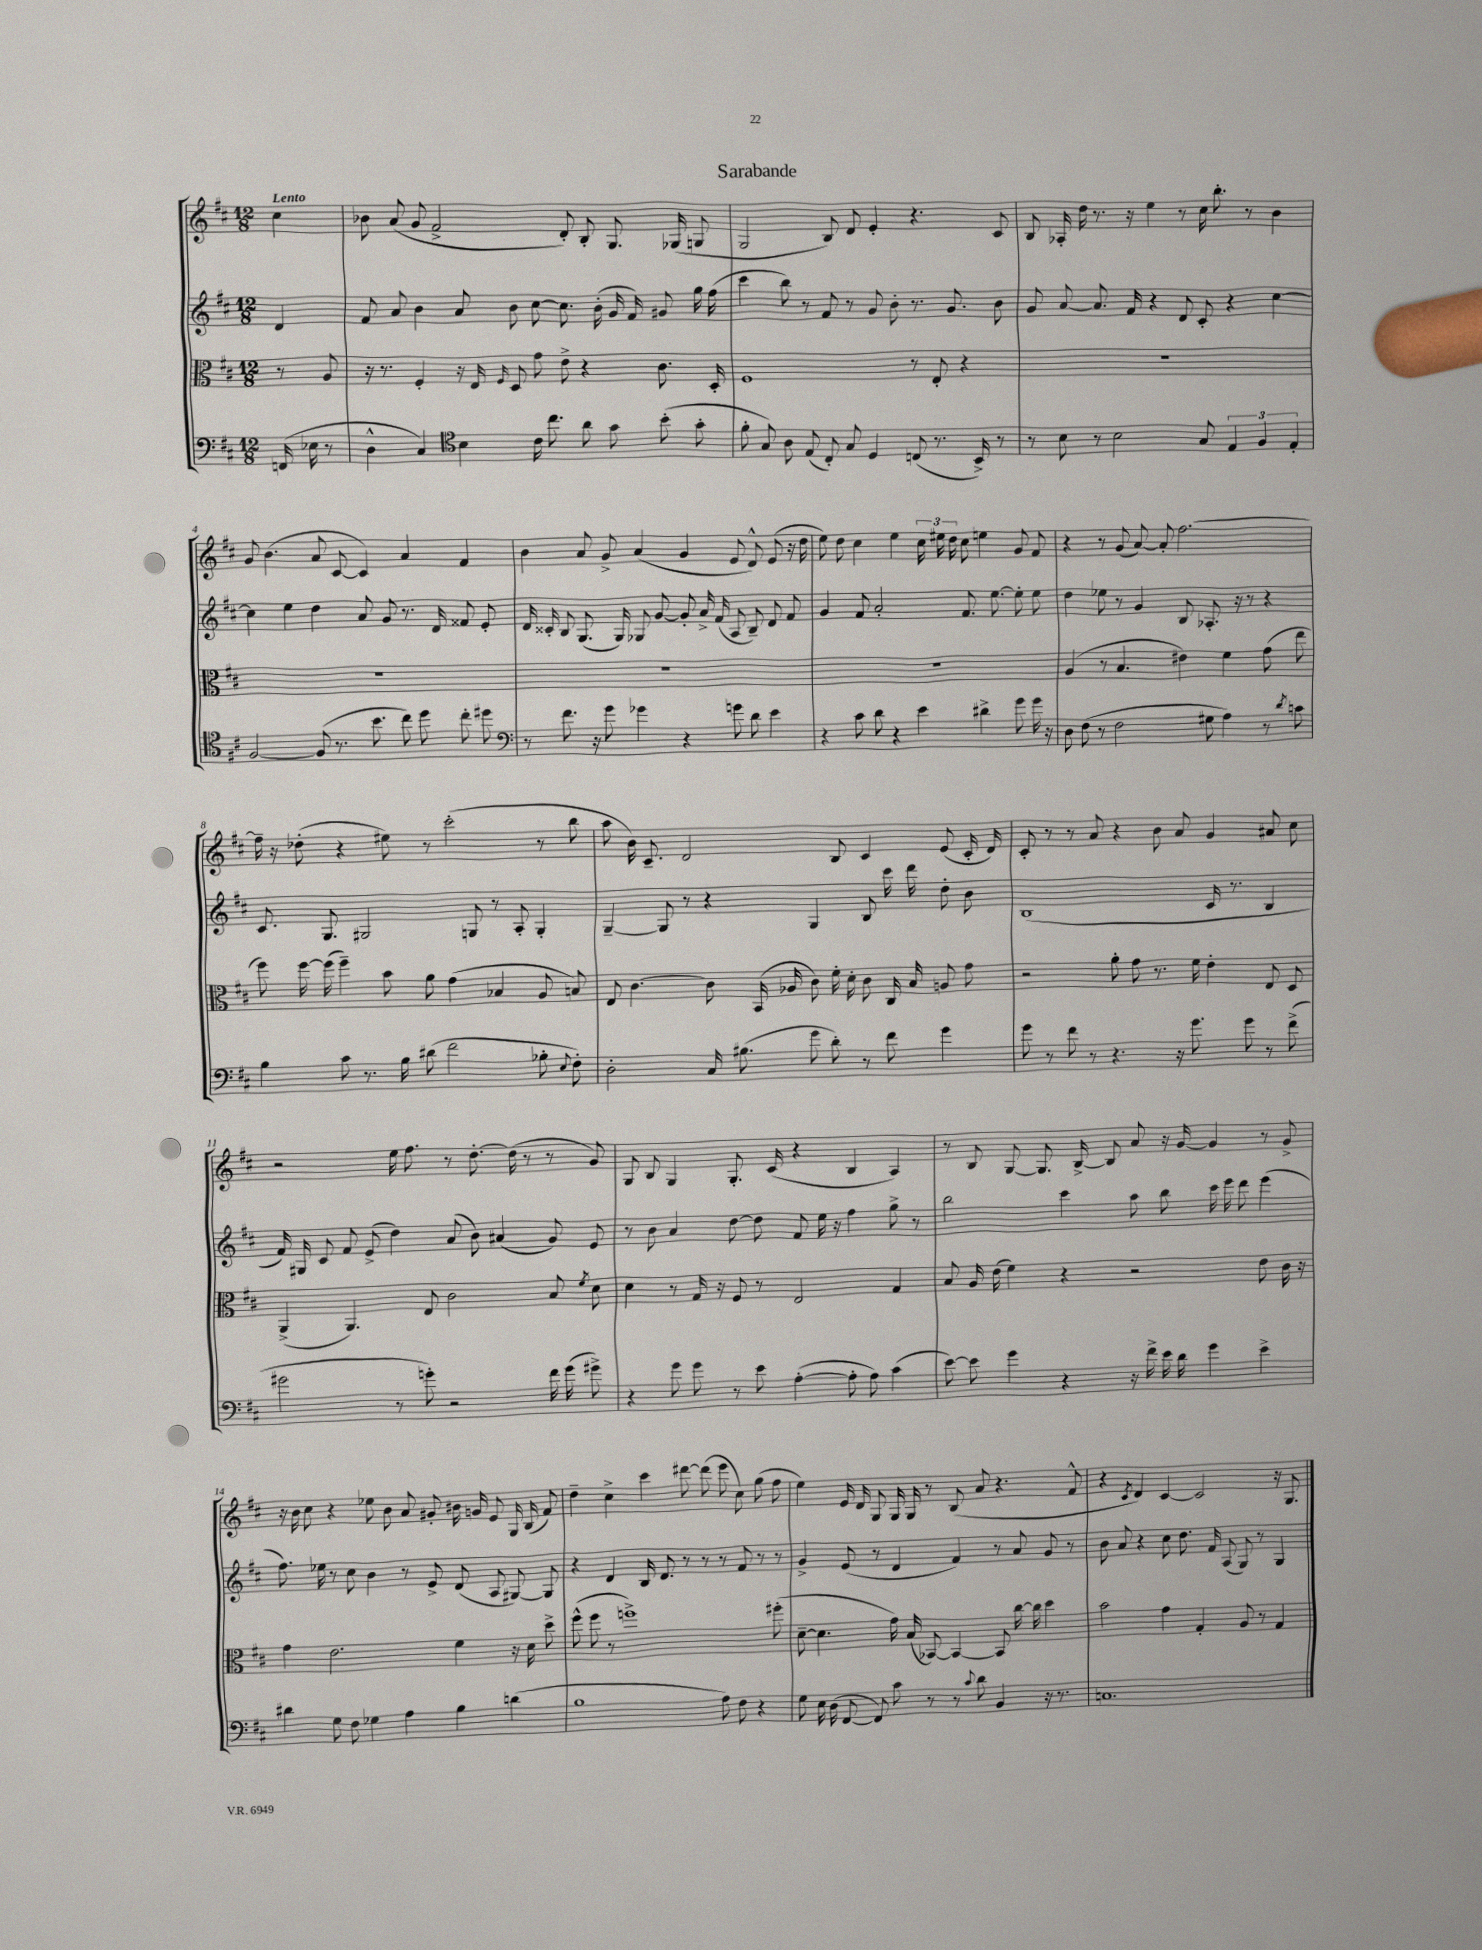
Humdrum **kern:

**kern	**kern	**kern	**kern
*staff4	*staff3	*staff2	*staff1
*clefF4	*clefC3	*clefG2	*clefG2
*k[f#c#]	*k[f#c#]	*k[f#c#]	*k[f#c#]
*M12/8	*M12/8	*M12/8	*M12/8
(16FF	8r	4d	4cc#
16E-	.	.	.
8r	8A	.	.
=	=	=	=
4D^^	16r	8f#	8b-
.	8.r	.	.
.	.	8a	(8a
4C#)	4F#'	4b	8g
.	.	.	2f#^
*clefC4	*	*	*
4B	16r	8a	.
.	16E	.	.
.	16qqF#	.	.
.	8D	8b	.
16c#	8g	[8cc#	.
8.cc#	.	.	.
.	8e^	8.cc#]	8d')
8a	4r	.	8B'
.	.	(16b'	.
8g	.	16g	8.G
.	.	16f#)	.
(8b'	8.c#	8g#	.
.	.	.	(16G-
8g'	.	16gg	8G
.	16D'	(16ff#	.
=	=	=	=
8f#'	1F#	4ccc#	2G
8G)	.	.	.
8A	.	8bb)	.
(8E	.	8r	.
8C#')	.	8f#	8B)
8G	.	8r	8d
4D	.	8g	4e'
.	.	8b'	.
(8C	8r	8.r	4.r
8.r	8E'	.	.
.	.	8.g	.
.	4r	.	.
16BB^)	.	.	.
8r	.	8b	8c#
=	=	=	=
8r	1.r	8g	8B
8B	.	[8a	16A-'
.	.	.	16dd
8r	.	8.a]	8.r
2B	.	.	.
.	.	16f#	16r
.	.	4r	4ee
.	.	8d	8r
8G	.	8c#'	16cc#
.	.	.	8.bb'
6E	.	4r	.
.	.	.	8r
6F#	.	.	.
.	.	[4cc#	4b
6E'	.	.	.
=	=	=	=
[2F#	1.r	4cc#]	8g
.	.	.	(4.b
.	.	4ee	.
(8F#]	.	4dd	8a
8.r	.	.	[8c#
.	.	8a	4c#])
8.b	.	.	.
.	.	8g	.
8cc#)	.	8.r	4a
8dd	.	.	.
.	.	16d	.
8cc#'	.	8f##	4f#
8dd#	.	8e'	.
=	=	=	=
*clefF4	*	*	*
8r	1.r	16d	4b
.	.	16c##'	.
8.f#	.	8B	.
.	.	(8.G	8a
16r	.	.	.
8g	.	.	8g^
.	.	16G)	.
4g-	.	8G-	(4a
.	.	[8g	.
4r	.	8g']	4g
.	.	16a^	.
.	.	(16f#	.
8g	.	8A	8e
8d	.	8B~)	8d^^)
4e	.	8d	(8e
.	.	8f#	16r
.	.	.	16dd
=	=	=	=
4r	1.r	4g	8ee)
.	.	.	8dd
8c#	.	8f#	4cc#
8d	.	2a'	.
4r	.	.	4ee
4e	.	.	24cc#
.	.	.	24ee#
.	.	.	24dd
.	.	8.f#	8cc#
4d#^	.	.	4ee
.	.	[8.ee	.
8g	.	8ee']	8g
16g	.	8ee	8f#
16r	.	.	.
=	=	=	=
8D	(4A	4dd	4r
(8F#	.	.	.
8r	8r	8ee-	8r
2F#	4.B	8r	(8g
.	.	4g	[8a)
.	.	.	8a']
.	4e#)	8B	[2.ff#
8G#	.	8.A-'	.
4A)	4f#	.	.
.	.	16r	.
.	.	8r	.
8r	(8g	4r	.
8qd	.	.	.
8c	8ee	.	.
=	=	=	=
4B	8ff#)	8.c#	16ff#~]
.	.	.	16r
.	[16ff#	.	(8dd-'
.	(16ff#]	8.G	.
8c#	4ff#~)	.	4r
8.r	.	2G#	.
.	8b	.	8ee#)
16B	.	.	.
(8d#	8a	.	8r
2f#	(4g	.	(2ccc#'
.	.	8G	.
.	4B-	8r	.
.	.	8A'	.
8B-'	8A	4G'	8r
8qqE	.	.	.
8F#')	8B)	.	8bb
=	=	=	=
2D'	8E	[4G~	8aa
.	[4.c#	.	16b)
.	.	.	8.c#~
.	.	8G]	.
.	.	8r	2d
16C#	8c#]	4r	.
(8.B#	.	.	.
.	(16BB	.	.
.	16A-	.	.
8g	8c#)	4G	.
8d')	16f#'	.	8B
.	16d'	.	.
8r	8c#	8B	4c#
8f#	16C#	16ccc#	.
.	16B	16ddd	.
4g	8A	8dd'	(8e
.	8g	8b	16c#'
.	.	.	16d)
=	=	=	=
8g	2r	(1B	8c#'
8r	.	.	8r
8f#	.	.	8r
8r	.	.	8a
4.r	8a'	.	4r
.	8g	.	.
.	8.r	.	8b
16r	.	.	8a
8.g	16f#	.	.
.	4e'	16c#	4g
.	.	8.r	.
8g	.	.	.
8r	8E	4B	8a#
(8f#^	8D	.	8cc#
=	=	=	=
2g#	(4AA^	16f#)	2r
.	.	16G#	.
.	.	8c#	.
.	4.AA)	8f#	.
.	.	(8e^	.
8r	.	4dd)	16ee
.	.	.	8.ff#
8g')	8E	.	.
2r	2c#	(8a	8r
.	.	8b)	[8.dd'
.	.	(4a#	.
.	.	.	(16dd]
.	.	.	8r
16f#	8B	8g)	8r
(16g	.	.	.
.	8qf#	.	.
8g#^)	8d	8e	8g)
=	=	=	=
4r	4d	8r	8G
.	.	8b	8B
8g	8r	4a	4G
8g	16G	.	.
.	16r	.	.
8r	8F#	[8dd	8.G'
8e	8r	8dd]	.
.	.	.	(16c#
([4A'	2E	8f#	4r
.	.	16ee	.
.	.	16r	.
8A']	.	4ff#	4B
8A)	.	.	.
(4c#	4G	8gg^	4A)
.	.	8r	.
=	=	=	=
[8e)	8B	2bb	8r
8e]	16A	.	8B
.	(16e	.	.
4g	4f#)	.	[8G
.	.	.	8.G]
4r	4r	4ccc#	.
.	.	.	[16B^
.	.	.	8B]
16r	2r	8aa	8a
16f#^	.	.	.
16e	.	8bb	16r
16d	.	.	[16g
4g	.	16ccc#	4g]
.	.	16eee	.
.	.	8ddd	.
4e^	8e	(4eee	8r
.	16c#	.	8g^
.	16r	.	.
=	=	=	=
4d#	4g	8.ff#)	16r
.	.	.	16b
.	.	.	8cc#
.	.	16ee-	.
8G	2.e	8r	4r
8F#	.	8cc#	.
4G-	.	4b	8ee-
.	.	.	8b
4A	.	8r	8a
.	.	8e^	8g#'
4B	4f#	(8d	16b#
.	.	.	16g
.	.	8A	8e
(4d	16r	[8G#)	16G
.	16d	.	(16B
.	8dd^	8G#]	8f#)
=	=	=	=
1B	(8ff#^^	4r	4dd~
.	8ff#	.	.
.	8r	4d	4cc#^
.	1ff^)	.	.
.	.	16B	4ccc#
.	.	8.d	.
.	.	8r	[8ddd#
.	.	8r	(8ddd#]
8A)	.	8r	8eee
8F#	.	8f#	8cc#)
4r	.	8r	(8gg
.	(8ff#'	8r	8ff#
=	=	=	=
8G	[8d~	4g^	4ee)
16E	4.d]	.	.
(16D	.	.	.
[8FF#	.	(8e	16e
.	.	.	16d
8FF#])	.	8r	8G
8c#	16g)	4d	16G
.	(16B	.	16G
8r	[8BB-)	.	8r
8r	4BB-_	4f#)	(8B
8qqc#	.	.	.
8d	.	.	8a
4BB	8BB-]	8r	4.r
.	[16cc#	8a	.
.	16cc#]	.	.
16r	4dd	8g	.
8.r	.	.	.
.	.	8r	8f#^^
=	=	=	=
1.C	2b	8b	4r
.	.	8a	.
.	.	.	8qc#
.	.	4r	4d)
.	4g	8cc#	[4c#
.	.	8.dd	.
.	4G'	.	2c#]
.	.	16f#	.
.	.	(8A	.
.	8A	8G)	.
.	8r	8r	.
.	4G	4G	16r
.	.	.	8.G
==	==	==	==
*-	*-	*-	*-
